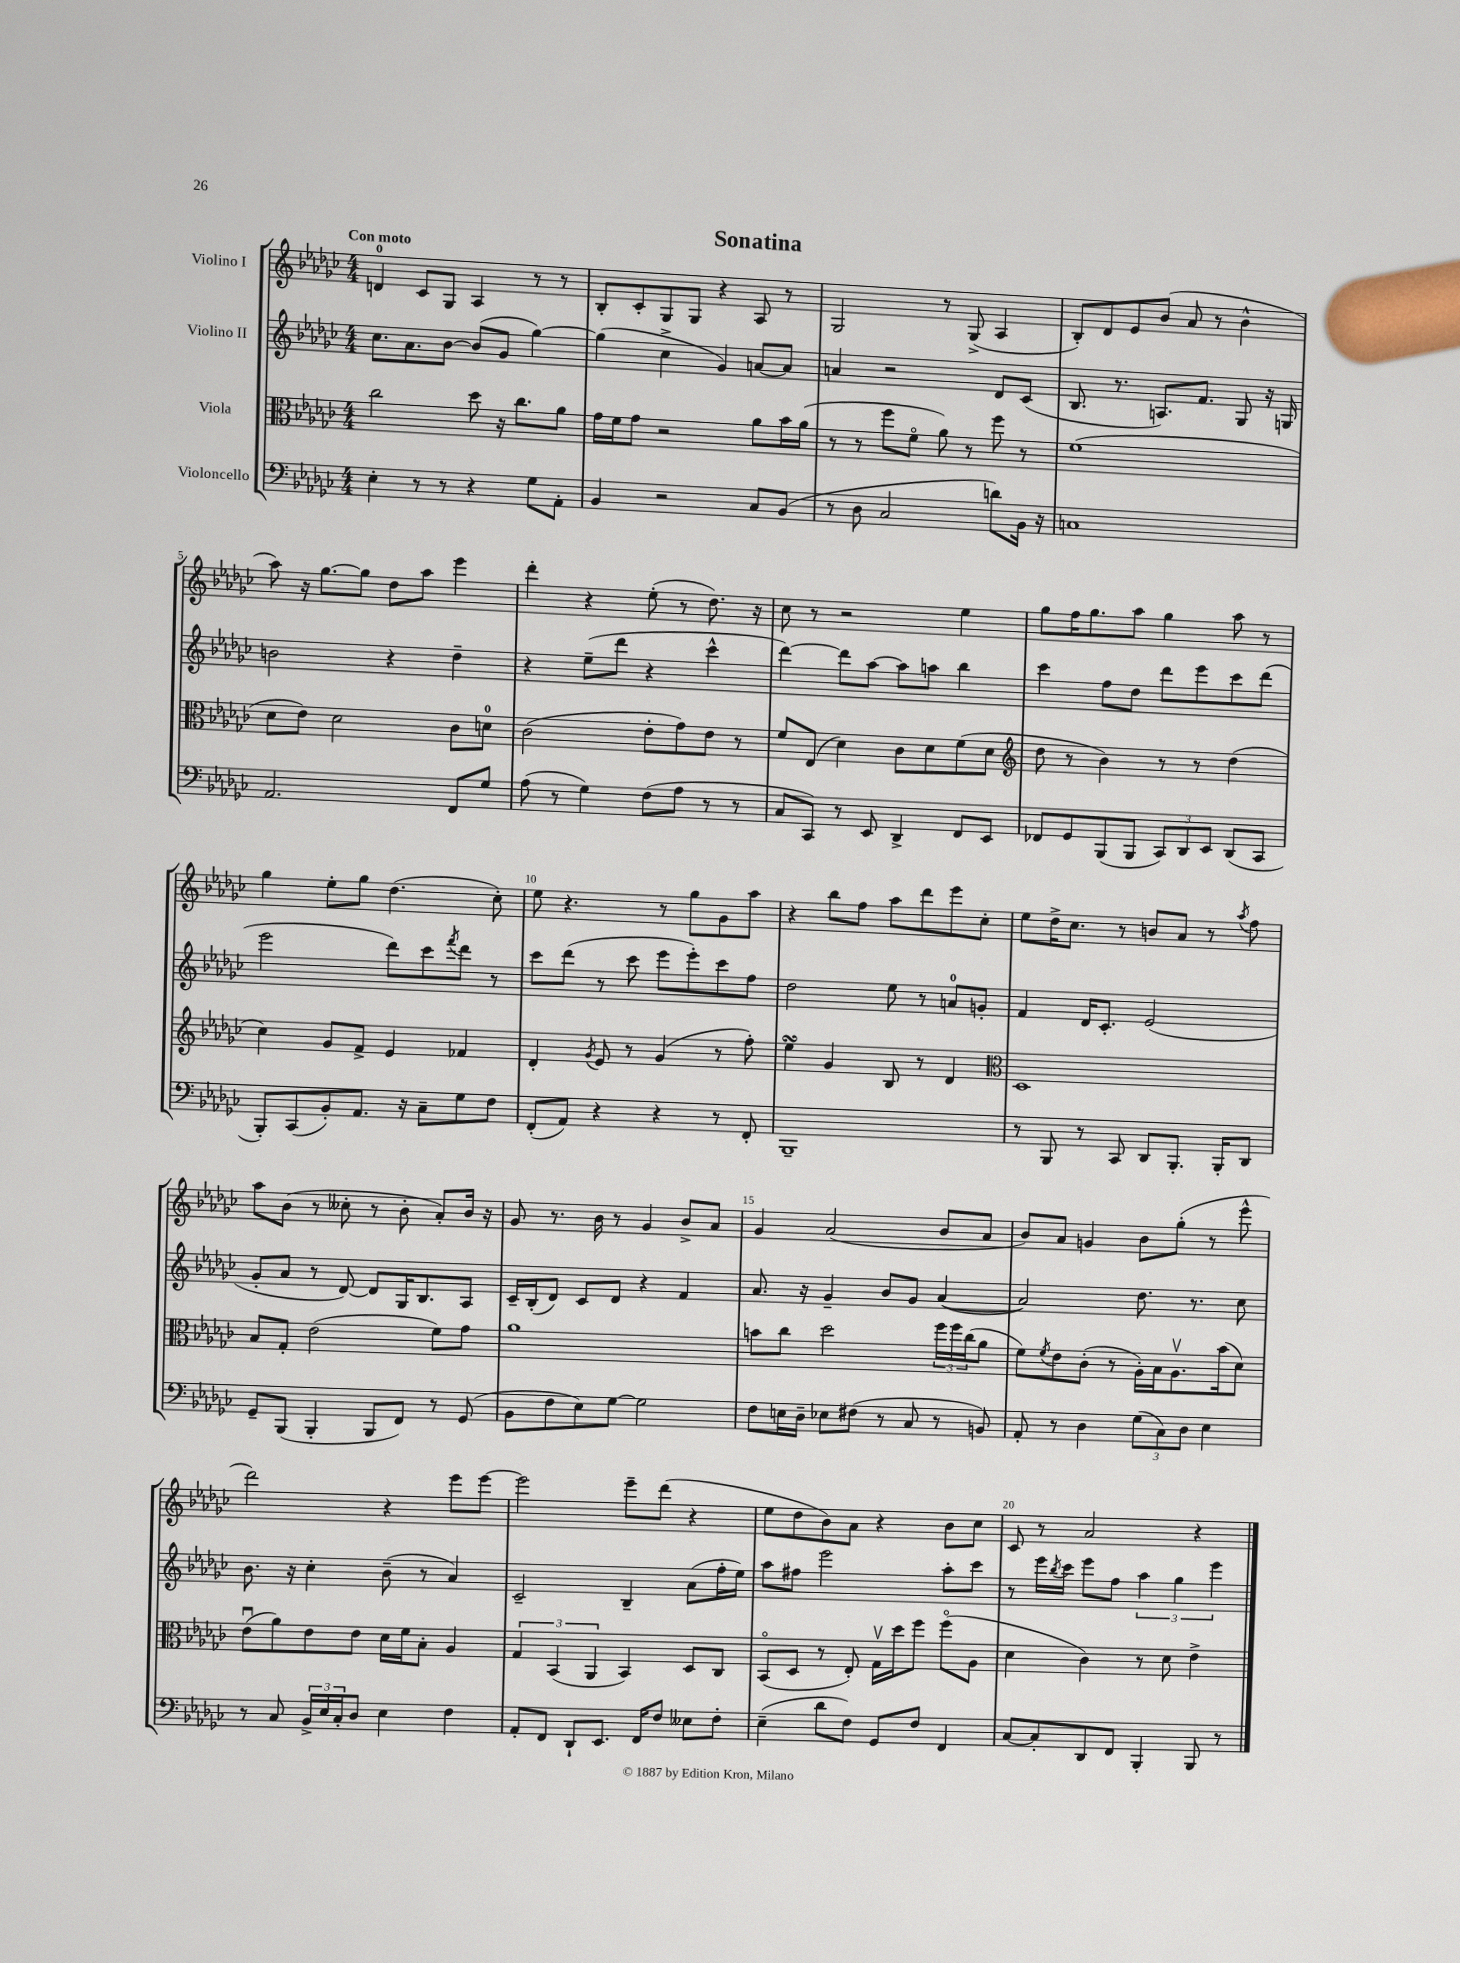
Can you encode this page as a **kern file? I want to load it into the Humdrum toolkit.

**kern	**kern	**kern	**kern
*staff4	*staff3	*staff2	*staff1
*clefF4	*clefC3	*clefG2	*clefG2
*k[b-e-a-d-g-c-]	*k[b-e-a-d-g-c-]	*k[b-e-a-d-g-c-]	*k[b-e-a-d-g-c-]
*M4/4	*M4/4	*M4/4	*M4/4
4E-'	2cc-	8.cc-	4d
.	.	8.a-	.
8r	.	.	8c-
8r	.	[8b-	8G-
4r	8dd-	(8b-]	4A-
.	16r	8g-	.
.	8.cc-	.	.
8G-	.	[4gg-)	8r
8AA-'	8a-	.	8r
=	=	=	=
4BB-	16g-	(4gg-]	8B-'
.	16f	.	.
.	8g-	.	8c-'
2r	2r	4cc-^	8G-
.	.	.	8G-
.	.	4g-)	4r
8C-	8a-	[8a	8A-
(8BB-	16b-	8a]	8r
.	(16a-	.	.
=	=	=	=
8r	8r	4a	2G-
8D-	8r	.	.
2C-	8ff	2r	.
.	8fo	.	.
.	8a-)	.	8r
.	8r	.	(8G-^
8d)	8ff	8d-	4A-
16BB-	8r	(8c-	.
16r	.	.	.
=	=	=	=
1C	(1f	8.B-	8B-')
.	.	.	8d-
.	.	8.r	.
.	.	.	8e-
.	.	8.A)	(8b-
.	.	.	8a-
.	.	8.f	.
.	.	.	8r
.	.	8G-	4b-^^
.	.	16r	.
.	.	16G	.
=	=	=	=
2.AA-	8d-	2b	8aa-)
.	8e-)	.	16r
.	.	.	[8.gg-
.	2d-	.	.
.	.	.	8gg-]
.	.	4r	8dd-
.	.	.	8aa-
8FF	8c-	4dd-~	4eee-
8G-	8d	.	.
=	=	=	=
(8A-	(2c-	4r	4ddd-'
8r	.	.	.
4G-)	.	(8ee-~	4r
.	.	8ddd-	.
(8F	8e-'	4r	(8ee-'
8A-	8g-)	.	8r
8r	8e-	4ccc-^^	8.dd-)
8r	8r	.	.
.	.	.	16r
=	=	=	=
8C-	8f	[4ddd-)	8cc-
8CC-)	(8E-	.	8r
8r	4d-)	8ddd-]	2r
8EE-	.	[8aa-	.
4DD-^	8c-	8aa-]	.
.	8d-	8aa	.
8FF	(8f	4bb-	4ee-
8EE-	8d-	.	.
=	=	=	=
*	*clefG2	*	*
8FF-	8dd-	4ccc-	8gg-
8GG-	8r	.	16ff
.	.	.	8.gg-
(8BBB-	4b-)	8ff	.
8BBB-	.	8dd-	8aa-
12CC-)	8r	8ddd-	4gg-
12DD-	.	.	.
.	8r	8eee-	.
12EE-	.	.	.
(8DD-	(4dd-	8ccc-	8aa-
8CC-	.	(8ddd-	8r
=	=	=	=
8BBB-')	4cc-)	2eee-	4gg-
(8CC-	.	.	.
8BB-')	8g-	.	8ee-'
8.AA-	8f^	.	8gg-
.	4e-	8ddd-)	(4.dd-
16r	.	.	.
8C-~	.	8ccc-	.
.	.	8qfff	.
8G-	4f-	8ddd-	.
8F	.	8r	8cc-')
=	=	=	=
(8FF'	4d-'	8ccc-	8ee-
8AA-)	.	(8ddd-	4.r
.	8qg-	.	.
4r	8e-	8r	.
.	8r	8ccc-	.
4r	(4g-	8eee-	8r
.	.	8eee-')	8gg-
8r	8r	8ccc-	8g-
8FF'	8ff')	8ff	8aa-
=	=	=	=
1BBB-~	4ee-	2dd-	4r
.	4g-	.	8bb-
.	.	.	8ff
.	8B-	8ee-	8aa-
.	8r	8r	8ddd-
.	4d-	8a	8eee-
.	.	8g'	8cc-'
=	=	=	=
*	*clefC3	*	*
8r	1D-	4f	8ee-
8BBB-	.	.	16dd-^
.	.	.	8.cc-
8r	.	16d-	.
.	.	8.c-'	.
8CC-	.	.	8r
8DD-	.	(2e-	8b
8.BBB-'	.	.	8a-
.	.	.	8r
16BBB-'	.	.	.
.	.	.	8qaa-
8DD-	.	.	8ff
=	=	=	=
8GG-~	8B-	8g-'	8aa-
(8BBB-	8G-'	8a-	(8b-
4BBB-'	(2e-	8r	8r
.	.	[8d-)	8cc--'
8BBB-	.	8d-]	8r
8FF)	.	16G-	8b-'
.	.	8.B-	.
8r	8f)	.	8a-')
(8GG-	8g-	8A-	16b-
.	.	.	16r
=	=	=	=
8BB-	1a-	16c-~	8g-
.	.	(16B-'	.
8F	.	8d-)	8.r
8E-)	.	8c-	.
.	.	.	16b-
[8G-	.	8d-	8r
2G-]	.	4r	4g-
.	.	4f	8b-^
.	.	.	8a-
=	=	=	=
8F	8b	8.a-	4g-
16E	8cc-	.	.
16D-~	.	16r	.
8E-	2dd-	4g-~	(2a-
(8F#	.	.	.
8r	.	8b-	.
8C-	.	8g-	.
8r	24ff	([4a-	8b-
.	24ff	.	.
.	(24cc-	.	.
8BB)	8a-	.	8a-
=	=	=	=
8AA-'	8f)	2a-])	8b-)
.	8qf	.	.
8r	8e-	.	8a-
4D-	(8c-'	.	4g
.	8r	.	.
(12G-	16A-')	8.dd-	8b-
.	16B-	.	.
12C-)	.	.	.
.	8.A-v	.	(8gg-'
12D-	.	.	.
.	.	8.r	.
4E-	.	.	8r
.	(16b-	.	.
.	8d-)	8cc-	8eee-^^
=	=	=	=
8r	(8e-u	8.b-	2ddd-)
8C-	8a-)	.	.
.	.	16r	.
24BB-^	8e-	4cc-'	.
24E-	.	.	.
24C-'	.	.	.
8D-	8e-	.	.
4E-	16d-	(8b-~	4r
.	16f	.	.
.	8B-'	8r	.
4F	4A-	4a-)	8eee-
.	.	.	[8eee-
=	=	=	=
8AA-'	6G-	2c-~	2eee-]
8FF	.	.	.
.	(6BB-	.	.
8DD-`	.	.	.
.	6AA-	.	.
8.EE-	.	.	.
.	4BB-)	4B-~	8eee-~
16FF	.	.	.
8F	.	.	(8ddd-
8E--	8D-	(8a-	4r
8F'	8C-	16ff'	.
.	.	16ee-)	.
=	=	=	=
(4E-~	(8BB-o	8aa-	8ee-
.	8D-	8ff#	8dd-
8d-	8r	2eee-	8b-)
8F)	8E-')	.	8a-
8GG-	16G-v	.	4r
.	16dd-	.	.
8F	8ff	.	.
4FF	(8ffo	8aa-'	8b-
.	8A-	8ccc-	8cc-
=	=	=	=
[8C-	4d-	8r	8c-
8C-']	.	16eee-	8r
.	.	8qbb-	.
.	.	16ccc-	.
8DD-	4c-)	8eee-	2a-
8FF	.	8ff	.
4BBB-'	8r	6aa-	.
.	8d-	.	.
.	.	6gg-	.
8BBB-	4e-^	.	4r
.	.	6eee-	.
8r	.	.	.
==	==	==	==
*-	*-	*-	*-
